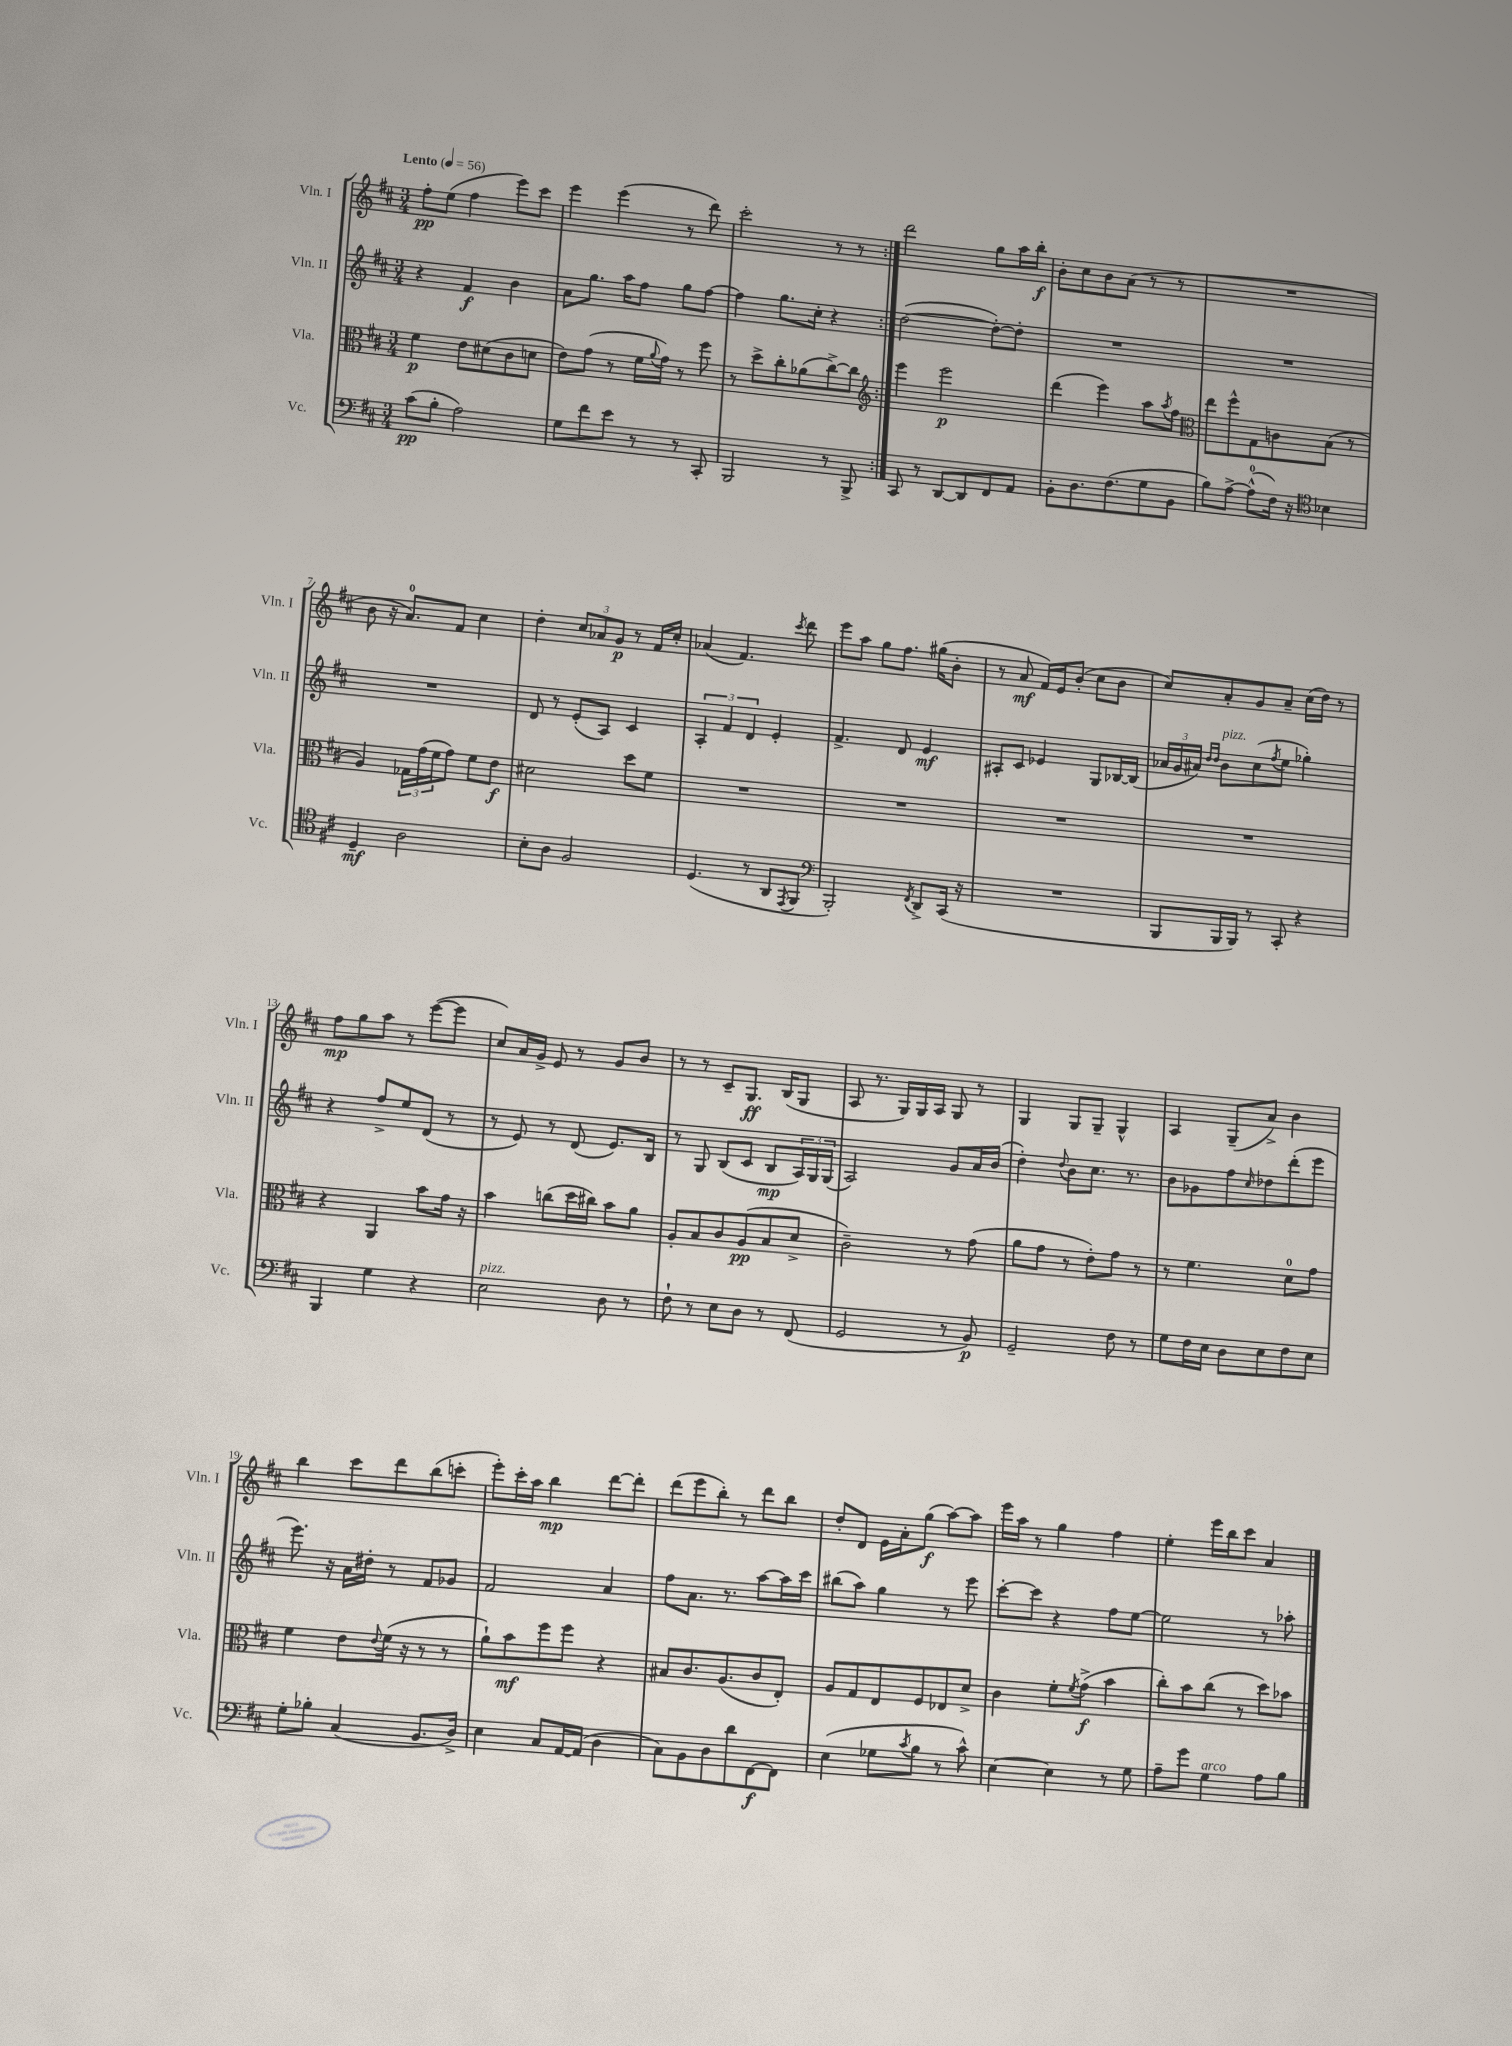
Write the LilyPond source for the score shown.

<<
\new StaffGroup <<
\new Staff = "s0" \with { instrumentName = "Vln. I" shortInstrumentName = "Vln. I" } {
    \clef treble \key d \major \numericTimeSignature \time 3/4 \tempo "Lento" 4 = 56
    \repeat volta 2 { fis''8-.\pp e''8( fis''4 e'''8) cis'''8 |
    e'''4 e'''4( r8 d'''8) |
    cis'''2-. r8 r8 | }
    d'''2 g''8 a''16 b''16-.\f |
    b'8-. cis''8 b'8 a'8( r8 r8 |
    R2. |
    b'8 r16 a'8.-0) fis'8 cis''4 |
    d''4-. \tuplet 3/2 { cis''8 aes'8 g'8\p } r8 fis'16 cis''16-. |
    aes'4( fis'4.) \acciaccatura { cis'''8 } d'''8 |
    e'''8 a''8 g''8 fis''8. gis''16( b'8-. |
    r8 a'8\mf fis'16) e'16 b'8-.( cis''8 b'8 |
    cis''8) a'8-. g'8 a'8-- cis''16( d''16) r8 |
    fis''8\mp g''8 a''8 r8 e'''8~( e'''8 |
    cis''8) a'16 g'16-> e'8 r8 g'8 b'8 |
    r8 r8 cis'8-- g8.\ff b16( g8 |
    a8 r8. g16) g16 a16 g8 r8 |
    g4 g8 g8-- g4-^ |
    a4 g8--( a'8->) b'4 |
    b''4 cis'''8 d'''8 b''8( c'''8-. |
    e'''8-.) cis'''16-. a''16 b''4\mp d'''8~ d'''8-. |
    d'''8( e'''8 b''8-.) r8 d'''8 b''8 |
    d''8-. d'8 e'16 a'16-. g''8\f( a''8~) a''8 |
    e'''16 a''16 r8 g''4 fis''4 |
    e''4-. e'''16 b''16 cis'''8 a'4 \bar "|." |
}
\new Staff = "s1" \with { instrumentName = "Vln. II" shortInstrumentName = "Vln. II" } {
    \clef treble \key d \major \numericTimeSignature \time 3/4
    \repeat volta 2 { r4 fis'4\f b'4 |
    a'8 g''8. a''16 fis''8 g''8 fis''8~ |
    fis''4 g''8. cis''16-. r4 | }
    d''2~( d''8~-.) d''8-. |
    R2. |
    R2. |
    R2. |
    d'8 r8 e'8-.( a8) cis'4 |
    \tuplet 3/2 { a4-. fis'4 d'4 } e'4-. |
    fis'4.-> d'8 e'4\mf |
    ais8-. cis'8 ees'4 g8 bes16~ bes16( |
    \tuplet 3/2 { aes'16 g'16 ais'16) } \grace { d''16 d''16 } b'8^\markup { \italic "pizz." } cis''8( \acciaccatura { fis''8 } e''8 ges''4-.) |
    r4 fis''8-> e''8 d'8( r8 |
    r8 e'8) r8 d'8( e'8.) b16 |
    r8 g8 b8( cis'8 b8\mp \tuplet 3/2 { a16) g16 g16( } |
    a2) g'8 a'16 b'16( |
    d''4-.) \appoggiatura { d''8 } b'8 cis''8. r8. |
    b'8 ges'8 fis''8 \grace { cis''16 } des''8 d'''8-.( e'''8 |
    e'''8.) r16 a'16 dis''16-. r8 fis'8 ges'8 |
    fis'2 a'4 |
    fis''8 a'8. r8. a''8~ a''16 cis'''16 |
    bis''8( a''8) g''4 r8 e'''8 |
    cis'''8~-. cis'''8 r4 fis''8 e''8~ |
    e''2 r8 aes''8-. \bar "|." |
}
\new Staff = "s2" \with { instrumentName = "Vla." shortInstrumentName = "Vla." } {
    \clef alto \key d \major \numericTimeSignature \time 3/4
    \repeat volta 2 { fis'4\p e'8 dis'8( cis'8 d'8 |
    e'8) g'8( r8 fis'16 \appoggiatura { a'8 } g'16) r8 fis''8 |
    r8 d''8-> cis''8-. aes'8( cis''8~->) cis''8 | }
    \clef treble e'''4 e'''2\p |
    d'''4( e'''4) a''8 \acciaccatura { a''8 } fis''8 |
    \clef alto e''8 fis''8-^ g8 c'8 b8( r8 |
    a4) \tuplet 3/2 { ges16 g'16( fis'16 } g'8) fis'8 e'8\f |
    dis'2 d''8 fis'8 |
    R2. |
    R2. |
    R2. |
    R2. |
    r4 a,4 b'8 g'16 r16 |
    b'4 c''8( d''16 cis''16) b'8 a'8 |
    a8-. b8 cis'8 a8\pp( b8 d'8-> |
    cis'2--) r8 g'8( |
    a'8 g'8 r8 e'8-.) g'8 r8 |
    r8 fis'4. d'8-0 g'8 |
    fis'4 e'8 \appoggiatura { e'8 } fis'16( r16 r8 r8 |
    a'8-!) b'8\mf fis''8 fis''8 r4 |
    bis8 cis'8. a8.( cis'8 e8-.) |
    a8 g8 e8 fis8 ees8 d'8-> |
    cis'4 fis'8-. \acciaccatura { fis'8 } g'8->\f( b'4 |
    cis''8-.) b'8 cis''8( r8 d''8) bes'8 \bar "|." |
}
\new Staff = "s3" \with { instrumentName = "Vc." shortInstrumentName = "Vc." } {
    \clef bass \key d \major \numericTimeSignature \time 3/4
    \repeat volta 2 { cis'8\pp( b8-. a2) |
    g8 fis'8 e'8 r8 r8 cis,8-. |
    b,,2 r8 b,,8-> | }
    cis,8 r8 d,8~ d,8 fis,8 a,8 |
    b,8-. d8. fis8.( g8 b,8 |
    b8) a8~-> a8-0-^( fis16) r16 \clef tenor bes4 |
    d4--\mf a2 |
    b8-. a8 fis2 |
    d4.( r8 a,8 \acciaccatura { e,8 } fis,8 |
    \clef bass b,,2-.) \acciaccatura { fis,8 } d,8-> cis,16( r16 |
    R2. |
    b,,8 b,,16 b,,16) r8 cis,8-. r4 |
    b,,4 g4 r4 |
    e2^\markup { \italic "pizz." } d8 r8 |
    fis8-! r8 e8 d8 r8 fis,8( |
    g,2 r8 b,8\p) |
    g,2-- fis8 r8 |
    g8 fis16 e16 d8 e8 fis8 e8 |
    g8-. bes8-. cis4( b,8. d16->) |
    e4 cis8 a,16~ a,16( d4 |
    cis8) b,8 d8 d'8 fis,8~\f fis,8 |
    e4( ges8 \acciaccatura { cis'8 } b8 r8 cis'8-^) |
    e4~ e4 r8 g8 |
    a8-- g'8 g4^\markup { \italic "arco" } a8 b8 \bar "|." |
}
>>
>>
